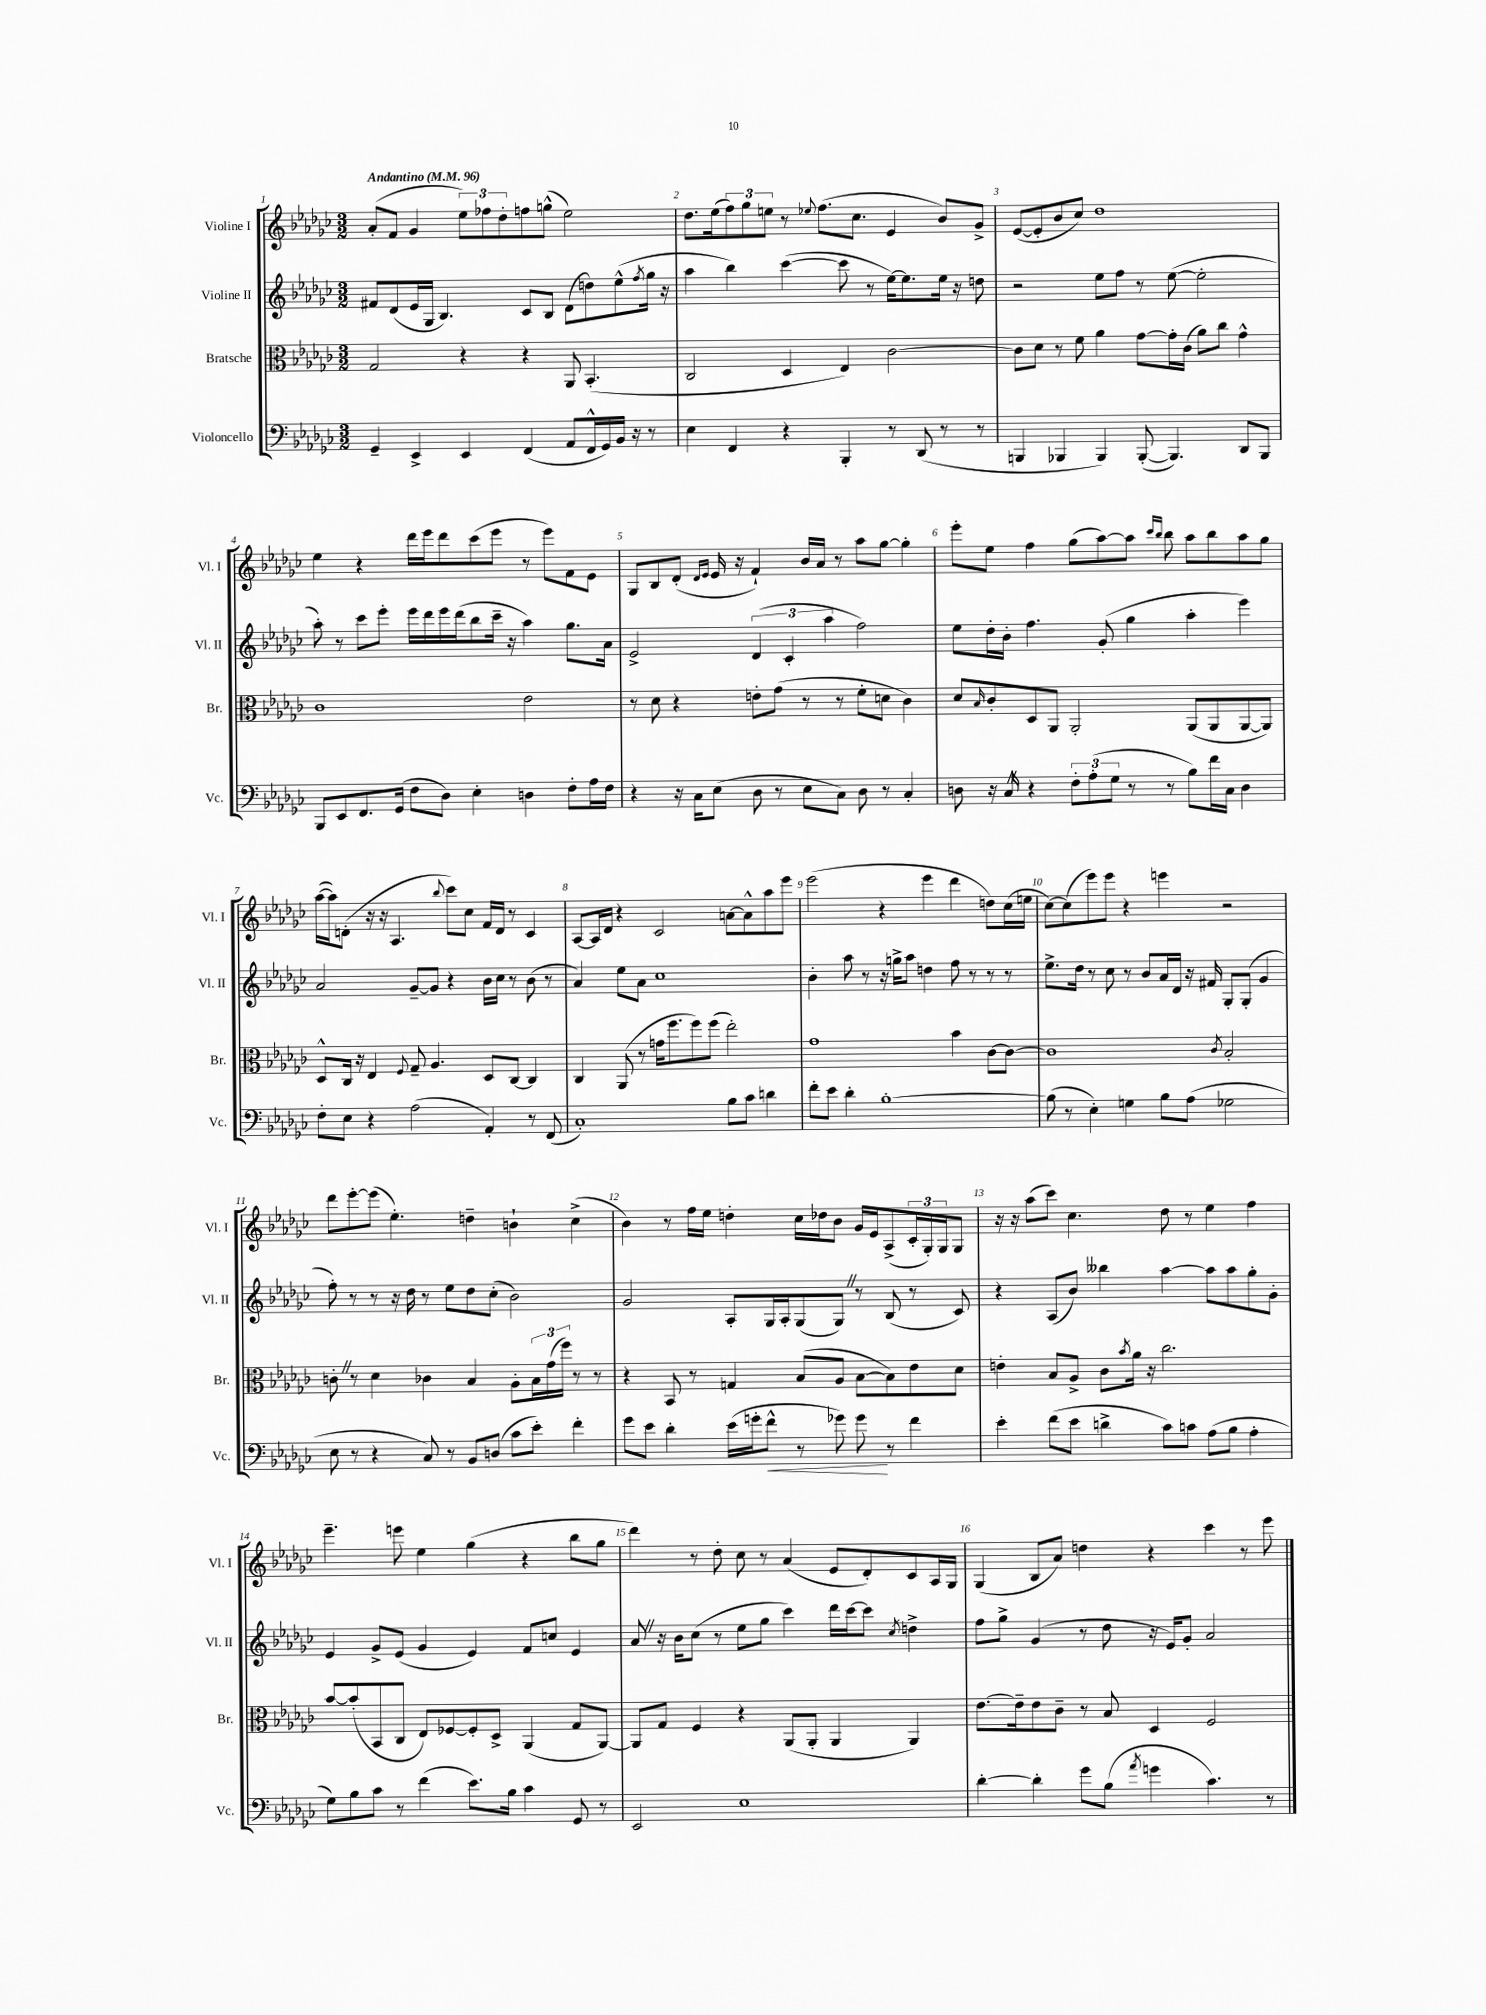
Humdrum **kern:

**kern	**kern	**kern	**kern
*staff4	*staff3	*staff2	*staff1
*clefF4	*clefC3	*clefG2	*clefG2
*k[b-e-a-d-g-c-]	*k[b-e-a-d-g-c-]	*k[b-e-a-d-g-c-]	*k[b-e-a-d-g-c-]
*M3/2	*M3/2	*M3/2	*M3/2
*MM96	*MM96	*MM96	*MM96
4GG-~/	2G-/	8f#/L	(8a-'/L
.	.	(8d-/	8f/J
4EE-^/	.	16e-/L	4g-/
.	.	16G-/JJ	.
.	.	4.B-/)	.
4EE-/	4r	.	12ee-\L)
.	.	.	12ff-\
.	.	.	12dd-'\
(4FF/	4r	8c-/L	8ff\
.	.	8B-/J	(8gg^^\J
8AA-/L	8AA-/	(8d-\L	2ee-\)
16FF^^/L	(4.BB-'/	8dd\)	.
16GG-/)	.	.	.
16BB-/JJ	.	(8ee-^^\	.
16r	.	.	.
.	.	8qff/	.
8r	.	16gg-\Jk	.
.	.	16r	.
=	=	=	=
4E-\	2C-/	4aa-\	8.dd-\L
.	.	.	(16ee-\k
4FF/	.	4bb-\)	12ff\)
.	.	.	12gg-\
.	.	.	12ee\J
4r	4D-/	([4ccc-\	8r
.	.	.	8qqee-/
.	.	.	(8.ff\L
4BBB-'/	4E-/)	8ccc-\]	.
.	.	.	8.cc-\J
.	.	8r	.
8r	[2c-\	[16ee-\LK)	4e-/
.	.	8.ee-\]	.
(8DD-/	.	.	.
8r	.	16ee-\Jk	8b-/L)
.	.	16r	.
8r	.	8dd\	8g-^/J
=	=	=	=
4BBB/	8c-\]L	2r	([8e-/L
.	8d-\J	.	8e-'/]
4BBB-/	8r	.	8b-/
.	8f\	.	8cc-/J)
4BBB-/)	4a-\	8ee-\L	1dd-
.	.	8ff\J	.
([8BBB-'/	[8g-\L	8r	.
4.BBB-/])	16g-'\]L	([8ee-\	.
.	(16c-\JJ	.	.
.	8a-\L)	2ee-'\]	.
.	8cc-\J	.	.
8DD-/L	4g-^^\	.	.
8BBB-/J	.	.	.
=	=	=	=
8BBB-/L	1c-	8aa-'\)	4ee-\
8EE-/	.	8r	.
8.FF/	.	8ccc-\L	4r
.	.	8eee-'\J	.
(16GG-/Jk	.	.	.
8F\L	.	16eee-\LL	16ddd-\LL
.	.	16ddd-\	16eee-\J
8D-\J)	.	16eee-\	8ddd-\
.	.	(16ddd-\J	.
4E-'\	.	8bb-\	(8ccc-\
.	.	16ccc-~\Jk	8eee-\J
.	.	16r	.
4D\	2e-\	4aa-\)	8r
.	.	.	8eee-\L)
8F'\L	.	8.gg-\L	8f\
16A-\L	.	.	8e-\J
16F\JJ	.	16a-\Jk	.
=	=	=	=
4r	8r	2e-^/	8G-/L
.	8d-\	.	8B-/
16r	4r	.	(8d-'/J
16C-\LK	.	.	.
.	.	.	16qqd-/LL
.	.	.	16qqe-/JJ
(8E-\J	.	.	16e-/
.	.	.	16r
8D-\	8e'\L	(6d-/	4f`/)
8r	(8g-\J	.	.
.	.	6c-'/	.
8E-\L	8r	.	16b-/LL
.	.	.	16a-/JJ
.	.	6aa-\	.
8C-\J)	8r	.	8r
8D-\	8f'\L	2ff\)	8aa-\L
8r	8d\J	.	[8gg-\J
4C-'/	4c-\)	.	4gg-'\]
=	=	=	=
8D\	8d-/L	8ee-\L	8eee-'\L
.	16qqB-/	.	.
16r	8c-'/	16dd-'\L	8ee-\J
16C-/	.	16b-'\JJ	.
4r	8D-/	4.ff\	4ff\
.	8AA-/J	.	.
12F'\L	2AA-'/	.	(8gg-\L
(12A-'\	.	.	.
.	.	(8g-'/	[8aa-\)
12G-\J	.	.	.
8r	.	4gg-\	8aa-\]J
.	.	.	16qqccc-/LL
.	.	.	16qqbb-/JJ
8r	.	.	8bb-\
8B-\L)	(8AA-/L	4aa-'\	8aa-\L
16f\L	8AA-/	.	8bb-\
16C-\JJ	.	.	.
4D\	[8AA-/	4eee-\)	8aa-\
.	8AA-/]J)	.	8gg-\J
=	=	=	=
8F'\L	8D-^^/L	2a-/	([16aa-\LL
.	.	.	16aa-\]J)
8E-\J	16C-/Jk	.	(8d'\J
.	16r	.	.
4r	4E-/	.	16r
.	.	.	16r
.	.	.	4.A-/
.	8qqF/	.	.
(2A-\	8G-~/	[8g-~/L	.
.	4.A-/	8g-/]J	.
.	.	.	8qqbb-/
.	.	4r	8ccc-\L)
.	.	.	8cc-\J
4AA-'/)	8D-/L	16b-\LL	16f/LL
.	.	16cc-\JJ	16d/JJ
.	[8C-/J	8r	8r
8r	4C-/]	(8b-\	4c-/
(8FF/	.	8r	.
=	=	=	=
1C-')	4C-/	4a-/)	[8A-/L
.	.	.	16A-/]L
.	.	.	16d-/JJ
.	(8AA-/	8ee-\L	4r
.	8r	8a-\J	.
.	16g\LK	1cc-	2c-/
.	8.ff\	.	.
.	8ff\)	.	.
.	(8ff\J	.	.
8B-\L	2ee-'\)	.	[8a\L
8c-\J	.	.	8a^^\]
4d\	.	.	8aa-\
.	.	.	8eee-\J
=	=	=	=
8f'\L	1g-	4b-'\	(2eee-\
8e-\J	.	.	.
4d-'\	.	8aa-\	.
.	.	8r	.
[1B-'	.	16r	4r
.	.	16gg^\LK	.
.	.	8aa-\J	.
.	.	4dd\	4eee-\
.	4b-\	8ff\	4ddd-\
.	.	8r	.
.	[8c-\L	8r	8dd\L)
.	8c-\_J	8r	(16cc-\L
.	.	.	16ee\JJ
=	=	=	=
(8B-\]	1c-]	8.ee-^\L	[8cc-\L)
8r	.	.	(8cc-\]
.	.	16dd-\Jk	.
4E-'\)	.	8r	8eee-\)
.	.	8cc-\	8eee-\J
4G\	.	8r	4r
.	.	8b-/L	.
8B-\L	.	16a-/L	4eee\
.	.	16d-/JJ	.
(8A-\J	.	16r	.
.	.	16f#/	.
.	8qc-/	.	.
2G-\	2B-'/	8G-'/L	2r
.	.	(8G-'/J	.
.	.	4g-/	.
=	=	=	=
8E-\	8c'\	8ff'\)	8ddd-\L
8r	8r	8r	[8eee-'\
4r	4d-\	8r	(8eee-\]J
.	.	16r	4.ee-'\)
.	.	16dd-\	.
8C-/)	4c-\	8r	.
8r	.	8ee-\L	.
8BB-/L	4B-/	8dd-\	4dd~\
(8D/J	.	(8cc-'\J	.
8c-\L	8A-'\L	2b-\)	4b`\
8e-'\J)	24B-\L	.	.
.	(24g-\	.	.
.	24ff\JJ)	.	.
4f'\	8r	.	(4cc-^\
.	8r	.	.
=	=	=	=
8g-\L	4r	2g-/	4b-\)
8e-\J	.	.	.
4d-'\	8BB-/	.	8r
.	8r	.	16ff\LL
.	.	.	16ee-\JJ
(16e-\LL	4G/	8A-'/L	4dd'\
16g'\J	.	.	.
8f^^\J	.	16G-/L	.
.	.	16A-'/J	.
8r	(8B-/L	(8G-/	16cc-\LL
.	.	.	16dd-\J
8g-\)	8A-/J	8G-/J)	8b-\J
8g-\	[8B-\L	8r	16g-/LL
.	.	.	16e-/J
8r	8B-\])	(8B-/	(8A-^/
4f\	8e-\	8r	24c-'/L
.	.	.	24G-'/)
.	.	.	24G-/J
.	8d-\J	8c-/)	8G-/J
=	=	=	=
4e-'\	4e'\	4r	16r
.	.	.	16r
.	.	.	(8aa-\L
(8f\L	8B-/L	(8A-/L	8ccc-\J)
8e-\J	8A-^/J	8b-/J)	4.cc-\
4d^\	8c-\L	4bb--\	.
.	8qb-/	.	.
.	16a-\Jk	.	.
.	16r	.	.
8c-\L)	2.cc-\	[4aa-\	8dd-\
8c\J	.	.	8r
(8A-\L	.	8aa-\]L	4ee-\
8B-\J	.	8aa-\	.
4A-'\	.	8gg-'\	4ff\
.	.	8g-'\J	.
=	=	=	=
8G-\L)	[8b-/L	4e-/	4.eee-~\
8B-\	(8b-'/]	.	.
8c-\J	8BB-/	8g-^/L	.
8r	8C-/J	(8e-/J	8eee\
(4f\	8E-/L)	4g-/	4ee-\
.	[8F-/	.	.
8.e-\L)	8F-'/]	4e-/)	(4gg-\
.	8D-^/J	.	.
16B-\Jk	.	.	.
4c-\	(4AA-/	8f/L	4r
.	.	8cc/J	.
8GG-/	8G-/L	4e-/	8bb-\L
8r	[8AA-/J)	.	8gg-\J
=	=	=	=
2EE-/	8AA-/]L	8a-/	4ddd-\)
.	8G-/J	16r	.
.	.	16b-\LK	.
.	4F/	(8cc-\J	8r
.	.	8r	8dd-'\
1E-	4r	8ee-\L	8cc-\
.	.	8gg-\J	8r
.	(8AA-/L	4ccc-\)	(4a-/
.	8AA-'/J	.	.
.	4AA-/	16ddd-\LL	8e-/L
.	.	[16ccc-\J	.
.	.	8ccc-\]J	8d-'/)
.	.	8qcc-/	.
.	4AA-/)	4dd^\	8c-/
.	.	.	16A-/L
.	.	.	16G-/JJ
=	=	=	=
[4d-'\	[8.e-\L	8ff\L	(4G-/
.	.	8gg-^\J	.
.	16e-~\]k	.	.
4d-'\]	8e-\	(4g-/	8B-/L
.	8c-~\J	.	8a-/J)
8g-\L	8r	8r	4dd\
(8B-\J	8B-/	8dd-\	.
8qa-/	.	.	.
4g\	4D-/	16r	4r
.	.	16e-/LK)	.
.	.	8g-'/J	.
4.c-\)	2F/	2a-/	4ccc-\
.	.	.	8r
8r	.	.	8eee-\
==	==	==	==
*-	*-	*-	*-
